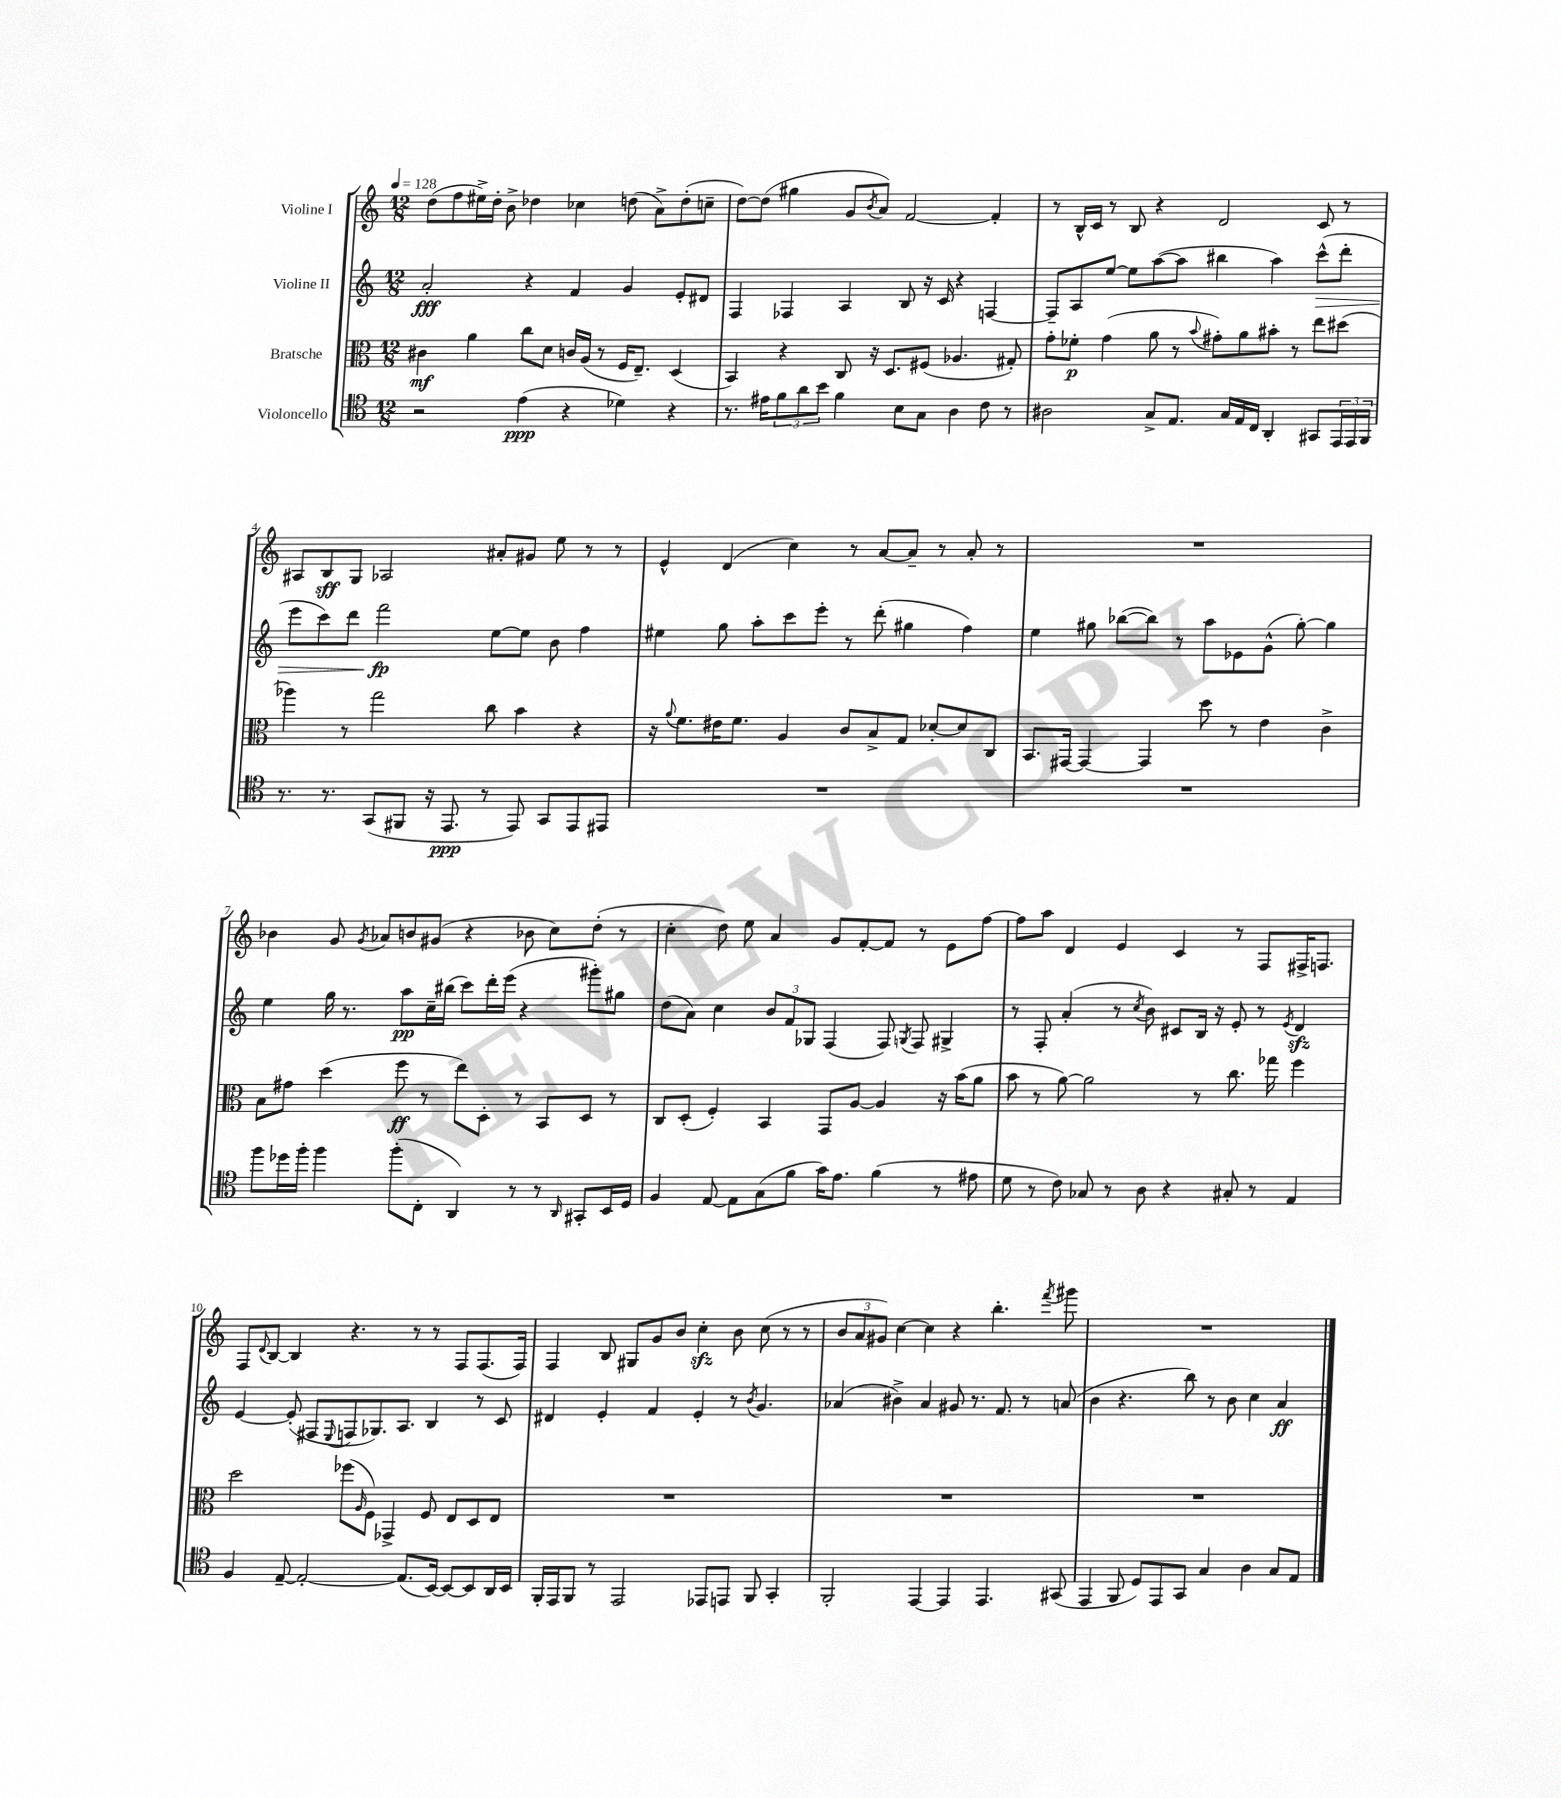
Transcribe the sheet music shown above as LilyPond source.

<<
\new StaffGroup <<
\new Staff = "s0" \with { instrumentName = "Violine I" } {
    \clef treble \key c \major \numericTimeSignature \time 12/8 \tempo 4 = 128
    d''8( f''8 eis''16->) d''16-. b'8-> des''4 ces''4 d''8( a'8->) d''8-.( c''8-- |
    d''8~) d''8( gis''4 g'8 \acciaccatura { b'8 } a'8) f'2~ f'4-. |
    r8 b16-^ c'16 r8 b8 r4 d'2 c'8 r8 |
    ais8 b8\sff g8 aes2 ais'8-. gis'8 e''8 r8 r8 |
    e'4-^ d'4( c''4) r8 a'8~ a'8-- r8 a'8-. r8 |
    R1. |
    bes'4 g'8 \acciaccatura { g'8 } aes'8 b'8 gis'8( r4 bes'8 c''8) d''8-.( r8 |
    c''4-. d''8) e''8 a'4 g'8 f'8~-. f'8 r8 e'8 f''8~ |
    f''8 a''8 d'4 e'4 c'4 r8 f8 fis16-> f8. |
    f8 \appoggiatura { d'8 } b8~ b4 r4. r8 r8 f8 f8.( f16) |
    f4 b8 gis8 g'8 b'8 c''4-.\sfz b'8 c''8( r8 r8 |
    \tuplet 3/2 { b'8 a'8 gis'8) } c''4~ c''4 r4 b''4.-. \acciaccatura { f'''8 } gis'''8 |
    R1. \bar "|." |
}
\new Staff = "s1" \with { instrumentName = "Violine II" } {
    \clef treble \key c \major \numericTimeSignature \time 12/8
    a'2-.\fff r4 f'4 g'4 e'8-. dis'8 |
    f4 fes4 a4 b8 r16 c'16 r4 f4~ |
    f8-- a8 e''8~ e''8 a''8~( a''8 bis''4 a''4) c'''8-^\>( d'''8-. |
    e'''8 c'''8) d'''8 f'''2\fp\! e''8~ e''8 b'8 f''4 |
    eis''4 g''8 a''8-. c'''8 e'''8-. r8 d'''8-.( gis''4 f''4) |
    e''4 gis''8 bes''8~( bes''8) r8 a''8 ees'8 g'8-^( gis''8~-.) gis''4 |
    e''4 g''16 r8. a''8\pp c''16-- bis''16( c'''8) d'''16-. e'''16( r4 gis'''8-.) gis''8 |
    d''8( a'8) c''4 \tuplet 3/2 { b'8 f'8 ges8 } f4( f8) \acciaccatura { g8 } f8 gis4-> |
    r8 f8-. a'4-.( r8 \acciaccatura { c''8 } b'8) cis'8 b16 r16 e'8-. r8 \acciaccatura { e'8 } d'4\sfz |
    e'4~ e'8-.( fis8 \appoggiatura { e8 } f8 ges8.) a8. b4 r8 c'8 |
    dis'4 e'4-. f'4 e'4-. r8 \acciaccatura { b'8 } g'4. |
    aes'4( bis'4->) aes'4 gis'8 r8. f'8. r8 a'8( |
    b'4 r4. b''8) r8 b'8 c''4 a'4\ff \bar "|." |
}
\new Staff = "s2" \with { instrumentName = "Bratsche" } {
    \clef alto \key c \major \numericTimeSignature \time 12/8
    cis'4\mf a'4 c''8 d'8 c'16 a16( r8 f16 e8.--) d4( |
    b,4) r4 c8 r16 d8. fis8( aes4. gis8-.) |
    g'8-. fes'8-.\p g'4( a'8 r8 \appoggiatura { b'8 } gis'8-.) a'8 bis'8-. r8 e''8 dis''8( |
    aes''4) r8 g''2 c''8 b'4 r4 |
    r16 \appoggiatura { a'8 } f'8. eis'16 f'8. a4 c'8 b8-> g8 des'8~-. des'8 c8 |
    b,8. gis,16~ gis,4~ gis,4 d''8 r8 e'4 c'4-> |
    b8 gis'8 d''4( f''8\ff r8 e''8) d8-. r8 b,8 d8 r8 |
    c8 d8-.( f4-.) b,4 g,8 a8~ a4 r16 b'16( a'8 |
    b'8 r8 a'8~) a'2 r8 c''8. ges''16 f''4 |
    d''2 fes''8( \grace { a16 } f8) ges,4-> f8 e8 d8 e8 |
    R1. |
    R1. |
    R1. \bar "|." |
}
\new Staff = "s3" \with { instrumentName = "Violoncello" } {
    \clef tenor \key c \major \numericTimeSignature \time 12/8
    r2 e'4\ppp( r4 des'4) r4 |
    r8. eis'16 \tuplet 3/2 { f'8 a'8 b'8 } f'4 b8 g8 a4 c'8 r8 |
    ais2 g8-> e8. g16 e16 c16 a,4-. gis,8 \tuplet 3/2 { e,16 e,16 f,16 } |
    r8. r8. g,8( fis,8 r16 e,8.\ppp r8 e,8) g,8 e,8 eis,8 |
    R1. |
    R1. |
    f''8 des''16 f''16-. f''4 f''8-.( c8-. a,4) r8 r8 \grace { a,16 } gis,8-. b,16 d16 |
    f4 e8~ e8 g8( f'8 g'16) e'8. f'4( r8 eis'8 |
    d'8 r8 c'8) ges8 r8 a8 r4 gis8-. r8 e4 |
    f4 e8~-- e2~-. e8.( b,16~) b,8~ b,8 a,16 b,16 |
    f,16-. e,16 f,8 r8 e,2 ees,8 e,8 f,8 g,4-. |
    f,2-. e,4~ e,4 e,4. gis,8( |
    e,4 f,8 d8) e,8 g,8 g4 a4 g8 e8 \bar "|." |
}
>>
>>
